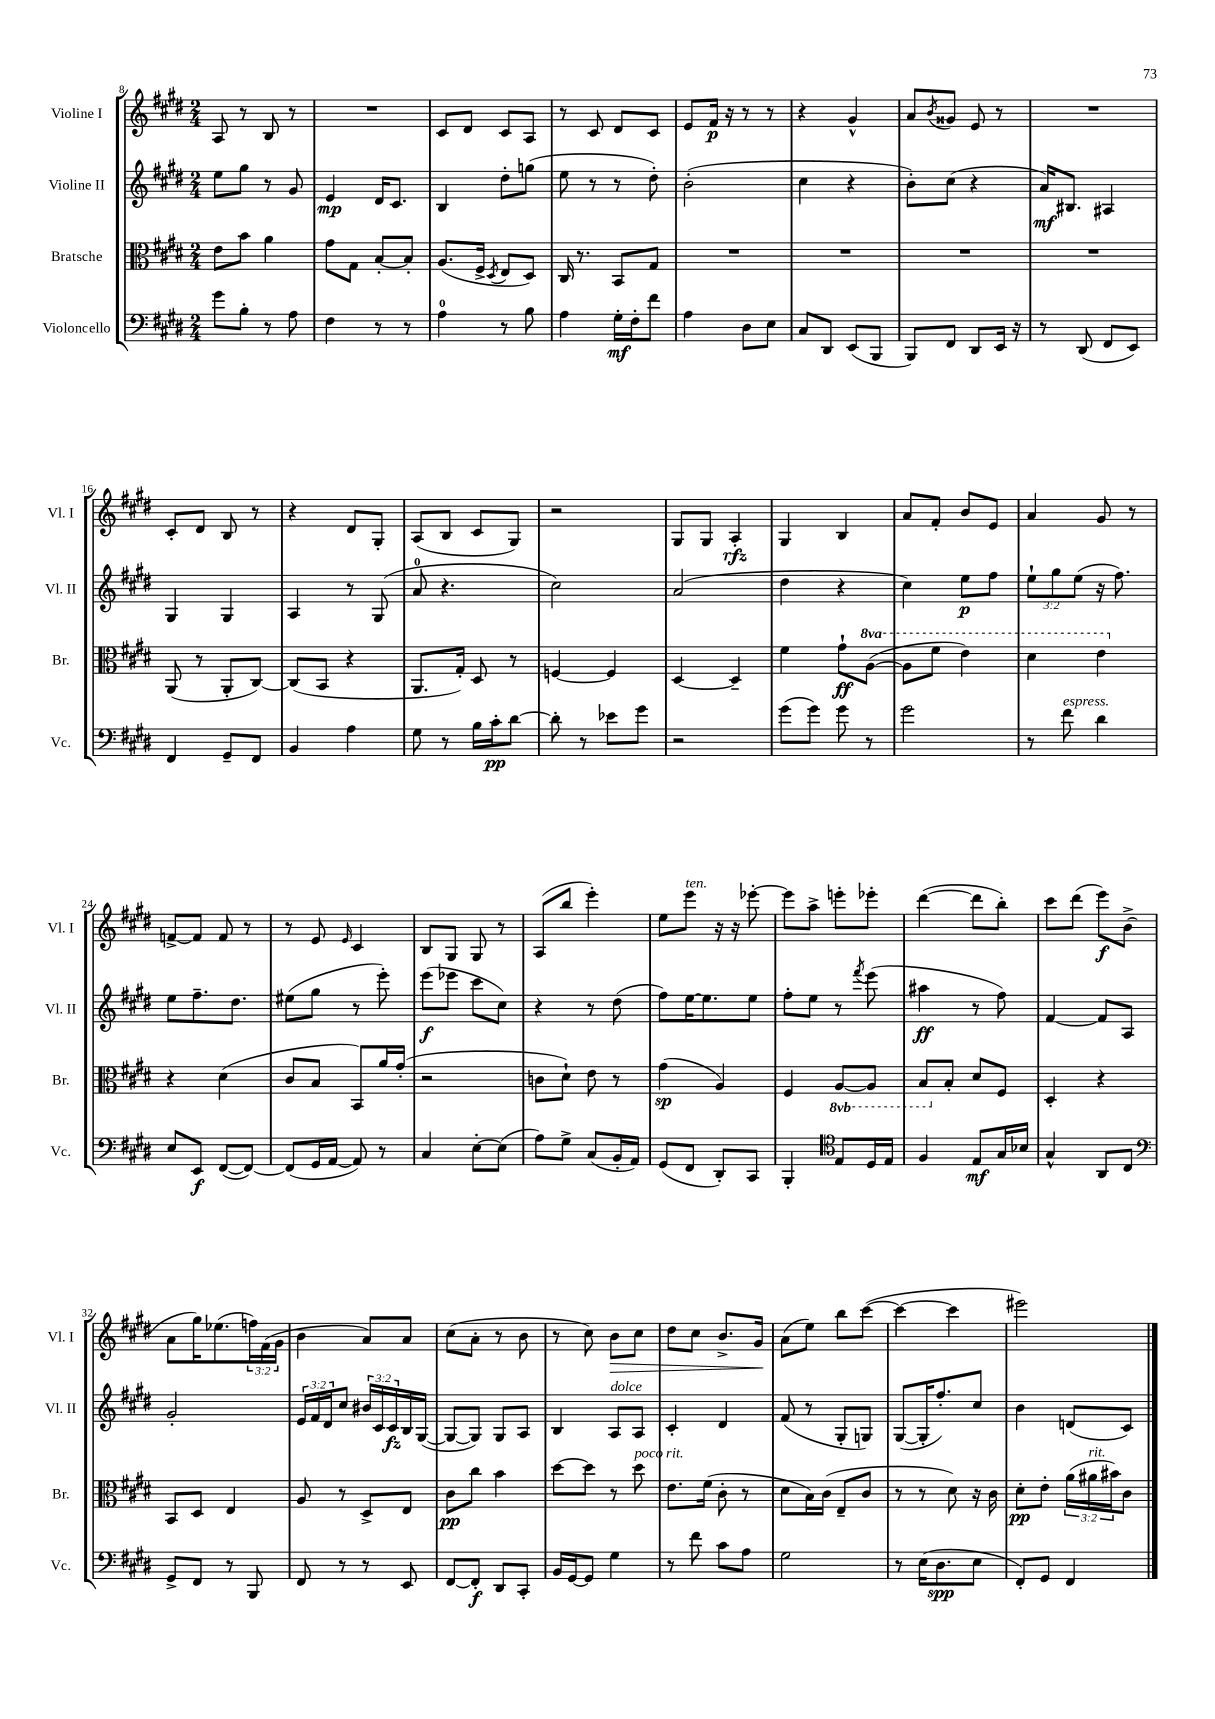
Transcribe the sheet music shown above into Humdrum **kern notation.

**kern	**dynam	**kern	**dynam	**kern	**dynam	**kern	**dynam
*part4	*part4	*part3	*part3	*part2	*part2	*part1	*part1
*staff4	*staff4	*staff3	*staff3	*staff2	*staff2	*staff1	*staff1
*I"Violoncello	*	*I"Bratsche	*	*I"Violine II	*	*I"Violine I	*
*I'Vc.	*	*I'Br.	*	*I'Vl. II	*	*I'Vl. I	*
*clefF4	*	*clefC3	*	*clefG2	*	*clefG2	*
*k[f#c#g#d#]	*	*k[f#c#g#d#]	*	*k[f#c#g#d#]	*	*k[f#c#g#d#]	*
*M2/4	*	*M2/4	*	*M2/4	*	*M2/4	*
=8	=8	=8	=8	=8	=8	=8	=8
8g#\L	.	8e\L	.	8ee\L	.	8A/	.
8B'\J	.	8b\J	.	8gg#\J	.	8r	.
8r	.	4a\	.	8r	.	8B/	.
8A\	.	.	.	8g#/	.	8r	.
=9	=9	=9	=9	=9	=9	=9	=9
4F#\	.	8g#\L	.	4e/	mp	2r	.
.	.	8G#\J	.	.	.	.	.
8r	.	[8B'/L	.	16d#/KL	.	.	.
.	.	.	.	8.c#/J	.	.	.
8r	.	8B'/J]	.	.	.	.	.
=10	=10	=10	=10	=10	=10	=10	=10
4A\	.	(8.A/L	.	4B/	.	8c#/L	.
.	.	.	.	.	.	8d#/J	.
.	.	16F#^/Jk	.	.	.	.	.
.	.	8qD#/	.	.	.	.	.
8r	.	8E/L	.	8dd#'\L	.	8c#/L	.
8B\	.	8D#/J)	.	(8ggn\J	.	8A/J	.
=11	=11	=11	=11	=11	=11	=11	=11
4A\	.	16C#/	.	8ee\	.	8r	.
.	.	8.r	.	.	.	.	.
.	.	.	.	8r	.	8c#/	.
16G#'\LL	mf	8BB/L	.	8r	.	8d#/L	.
16F#'\J	.	.	.	.	.	.	.
8f#\J	.	8G#/J	.	8dd#'\)	.	8c#/J	.
=12	=12	=12	=12	=12	=12	=12	=12
4A\	.	2r	.	(2b'\	.	8e/L	.
.	.	.	.	.	.	16f#/Jk	p
.	.	.	.	.	.	16r	.
8D#\L	.	.	.	.	.	8r	.
8E\J	.	.	.	.	.	8r	.
=13	=13	=13	=13	=13	=13	=13	=13
8C#/L	.	2r	.	4cc#\	.	4r	.
8DD#/J	.	.	.	.	.	.	.
(8EE/L	.	.	.	4r	.	4g#^^/	.
8BBB/J	.	.	.	.	.	.	.
=14	=14	=14	=14	=14	=14	=14	=14
8BBB/L)	.	2r	.	8b'\L)	.	8a/L	.
.	.	.	.	.	.	8qb/	.
8FF#/J	.	.	.	(8cc#\J	.	8g##X/J	.
8DD#/L	.	.	.	4r	.	8e/	.
16EE/Jk	.	.	.	.	.	8r	.
16r	.	.	.	.	.	.	.
=15	=15	=15	=15	=15	=15	=15	=15
8r	.	2r	.	16a/KL)	mf	2r	.
.	.	.	.	8.B#X/J	.	.	.
(8DD#/	.	.	.	.	.	.	.
8FF#/L	.	.	.	4A#X/	.	.	.
8EE/J)	.	.	.	.	.	.	.
!!LO:LB:g=z
=16	=16	=16	=16	=16	=16	=16	=16
4FF#/	.	(8AA/	.	4G#/	.	8c#'/L	.
.	.	8r	.	.	.	8d#/J	.
8GG#~/L	.	8AA'/L	.	4G#/	.	8B/	.
8FF#/J	.	[8C#/J)	.	.	.	8r	.
=17	=17	=17	=17	=17	=17	=17	=17
4BB/	.	(8C#/L]	.	4A/	.	4r	.
.	.	8BB/J	.	.	.	.	.
4A\	.	4r	.	8r	.	8d#/L	.
.	.	.	.	(8G#/	.	8G#'/J	.
=18	=18	=18	=18	=18	=18	=18	=18
8G#\	.	8.AA/L	.	8a/	.	(8A/L	.
8r	.	.	.	4.r	.	8B/J	.
.	.	16G#'/Jk)	.	.	.	.	.
16B\LL	.	8D#/	.	.	.	8c#/L	.
16c#'\J	pp	.	.	.	.	.	.
[8d#\J	.	8r	.	.	.	8G#/J)	.
=19	=19	=19	=19	=19	=19	=19	=19
8d#'\]	.	[4Fn/	.	2cc#\)	.	2r	.
8r	.	.	.	.	.	.	.
8e-X\L	.	4F/]	.	.	.	.	.
8g#\J	.	.	.	.	.	.	.
=20	=20	=20	=20	=20	=20	=20	=20
2r	.	[4D#/	.	(2a/	.	8G#/L	.
.	.	.	.	.	.	8G#/J	.
.	.	4D#~/]	.	.	.	4A'/	rfz
=21	=21	=21	=21	=21	=21	=21	=21
(8g#\L	.	4f#\	.	4dd#\	.	4G#/	.
8g#\J)	.	.	.	.	.	.	.
8g#\	.	8g#`\L	ff	4r	.	4B/	.
*	*	*8va	*	*	*	*	*
8r	.	([8a\J	.	.	.	.	.
=22	=22	=22	=22	=22	=22	=22	=22
2g#\	.	8a\L]	.	4cc#\)	.	8a/L	.
.	.	8ff#\J	.	.	.	8f#'/J	.
.	.	4ee\)	.	8ee\L	p	8b/L	.
.	.	.	.	8ff#\J	.	8e/J	.
=23	=23	=23	=23	=23	=23	=23	=23
8r	.	4dd#\	.	12ee`\L	.	4a/	.
.	.	.	.	12gg#\	.	.	.
!LO:TX:a:i:t=espress.	!	!	!	!	!	!	!
8f#\	.	.	.	.	.	.	.
.	.	.	.	(12ee\J	.	.	.
4d#\	.	4ee\	.	16r	.	8g#/	.
.	.	.	.	8.ff#\)	.	.	.
.	.	.	.	.	.	8r	.
!!LO:LB:g=z
=24	=24	=24	=24	=24	=24	=24	=24
*	*	*X8va	*	*	*	*	*
8E/L	.	4r	.	8ee\L	.	[8fn^/L	.
8EE/J	f	.	.	8.ff#~\	.	8f/J]	.
([8FF#/L	.	(4d#\	.	.	.	8f/	.
.	.	.	.	8.dd#\J	.	.	.
8FF#/J_)	.	.	.	.	.	8r	.
=25	=25	=25	=25	=25	=25	=25	=25
(8FF#/L]	.	8c#/L	.	(8ee#X\L	.	8r	.
16GG#/L	.	8B/J	.	8gg#\J	.	8e/	.
[16AA/JJ	.	.	.	.	.	.	.
.	.	.	.	.	.	16qqe/	.
8AA/])	.	8BB/L)	.	8r	.	4c#/	.
8r	.	16a/L	.	8eee'\)	.	.	.
.	.	(16g#'/JJ	.	.	.	.	.
=26	=26	=26	=26	=26	=26	=26	=26
4C#/	.	2r	.	(8eee\L	f	8B/L	.
.	.	.	.	8eee-X\J	.	8G#/J	.
[8E'\L	.	.	.	8ccc#\L	.	8G#/	.
(8E\J]	.	.	.	8cc#\J)	.	8r	.
=27	=27	=27	=27	=27	=27	=27	=27
8A\L)	.	8cn\L	.	4r	.	(8A/L	.
8G#^\J	.	8d#`\J)	.	.	.	8bb/J	.
(8C#/L	.	8e\	.	8r	.	4eee'\)	.
16BB'/L	.	8r	.	(8dd#\	.	.	.
16AA/JJ)	.	.	.	.	.	.	.
=28	=28	=28	=28	=28	=28	=28	=28
(8GG#/L	.	(4g#\	sp	8ff#\L)	.	8ee\L	.
!	!	!	!	!	!	!LO:TX:a:i:t=ten.	!
8FF#/J	.	.	.	[16ee\K	.	8eee\J	.
.	.	.	.	8.ee\]	.	.	.
8DD#'/L)	.	4A/)	.	.	.	16r	.
.	.	.	.	.	.	16r	.
8CC#/J	.	.	.	8ee\J	.	[8eee-X'\	.
=29	=29	=29	=29	=29	=29	=29	=29
4BBB'/	.	4F#/	.	8ff#'\L	.	8eee-\L]	.
.	.	.	.	8ee\J	.	8aa^\J	.
*clefC4	*	*	*	*	*	*	*
*	*	*8ba	*	*	*	*	*
8E/L	.	[8AA/L	.	8r	.	8eeen'\L	.
.	.	.	.	8qfff#/	.	.	.
16D#/L	.	8AA/J]	.	(8eee\	.	8eee-X'\J	.
16E/JJ	.	.	.	.	.	.	.
=30	=30	=30	=30	=30	=30	=30	=30
4F#/	.	8BB/L	.	4aa#X\	ff	([4ddd#\	.
*	*	*X8ba	*	*	*	*	*
.	.	8B'/J	.	.	.	.	.
8E/L	mf	8d#/L	.	8r	.	8ddd#\L]	.
16G#/L	.	8F#/J	.	8ff#\)	.	8bb'\J)	.
16B-X/JJ	.	.	.	.	.	.	.
=31	=31	=31	=31	=31	=31	=31	=31
4G#^^/	.	4D#'/	.	[4f#/	.	8ccc#\L	.
.	.	.	.	.	.	(8ddd#\J	.
8AA/L	.	4r	.	8f#/L]	.	8eee\L)	f
8C#/J	.	.	.	8A/J	.	(8b^\J	.
!!LO:LB:g=z
=32	=32	=32	=32	=32	=32	=32	=32
*clefF4	*	*	*	*	*	*	*
8GG#^/L	.	8BB/L	.	2g#'/	.	8a\L	.
8FF#/J	.	8D#/J	.	.	.	16gg#\K)	.
.	.	.	.	.	.	(8.ee-X\	.
8r	.	4E/	.	.	.	.	.
8BBB/	.	.	.	.	.	24ffn\L)	.
.	.	.	.	.	.	(24f#\	.
.	.	.	.	.	.	24g#\JJ	.
=33	=33	=33	=33	=33	=33	=33	=33
8FF#/	.	8A/	.	24e/LL	.	4b\	.
.	.	.	.	24f#/	.	.	.
.	.	.	.	24d#/J	.	.	.
8r	.	8r	.	8cc#/J	.	.	.
8r	.	8D#^/L	.	24b#X/LL	.	8a/L)	.
.	.	.	.	24c#/	.	.	.
.	.	.	.	24c#/	fz	.	.
8EE/	.	8E/J	.	16B/	.	8a/J	.
.	.	.	.	([16G#/JJ	.	.	.
=34	=34	=34	=34	=34	=34	=34	=34
[8FF#/L	.	8c#\L	pp	8G#/L_	.	(8cc#\L	.
8FF#'/J]	f	8cc#\J	.	8G#/J])	.	8a'\J	.
8DD#/L	.	4b\	.	8G#/L	.	8r	.
8CC#'/J	.	.	.	8A/J	.	8b\	.
=35	=35	=35	=35	=35	=35	=35	=35
16BB/LL	.	[8dd#\L	.	4B/	.	8r	.
[16GG#/J	.	.	.	.	.	.	.
8GG#/J]	.	8dd#\J]	.	.	.	8cc#\)	.
!	!	!	!	!LO:TX:a:i:t=dolce	!	!	!
!	!	!	!	!	!	!	!LO:HP:b
4G#\	.	8r	.	8A/L	.	8b\L	>
!	!	!LO:TX:a:i:t=poco rit.	!	!	!	!	!
.	.	8dd#\	.	8A/J	.	8cc#\J	.
=36	=36	=36	=36	=36	=36	=36	=36
8r	.	8.e\L	.	4c#'/	.	8dd#\L	.
8f#\	.	.	.	.	.	8cc#\J	.
.	.	(16f#\Jk	.	.	.	.	.
8c#\L	.	8c#'\	.	4d#/	.	8.b^/L	.
8A\J	.	8r	.	.	.	.	.
.	.	.	.	.	.	16g#/Jk	.
.	.	.	.	.	.	.	]
=37	=37	=37	=37	=37	=37	=37	=37
2G#\	.	8d#\L	.	(8f#/	.	(8a\L	.
.	.	16B\L)	.	8r	.	8ee\J)	.
.	.	(16c#\JJ	.	.	.	.	.
.	.	8E~/L	.	8G#'/L	.	8bb\L	.
.	.	8c#/J	.	8Gn/J)	.	([8ccc#\J	.
=38	=38	=38	=38	=38	=38	=38	=38
8r	.	8r	.	([8G#/L	.	4ccc#\_	.
(16E\KL	.	8r	.	16G#'/K]	.	.	.
8.D#\	spp	.	.	8.ff#'/)	.	.	.
.	.	8d#\)	.	.	.	4ccc#\]	.
8E\J	.	16r	.	8cc#/J	.	.	.
.	.	16c#\	.	.	.	.	.
=39	=39	=39	=39	=39	=39	=39	=39
8FF#'/L)	.	8d#'\L	pp	4b\	.	2eee#X\)	.
8GG#/J	.	8e'\J	.	.	.	.	.
4FF#/	.	(24a\LL	.	(8dn/L	.	.	.
!	!	!LO:TX:a:i:t=rit.	!	!	!	!	!
.	.	24a#X\	.	.	.	.	.
.	.	24b#X\J)	.	.	.	.	.
.	.	8c#\J	.	8c#/J)	.	.	.
==	==	==	==	==	==	==	==
*-	*-	*-	*-	*-	*-	*-	*-
